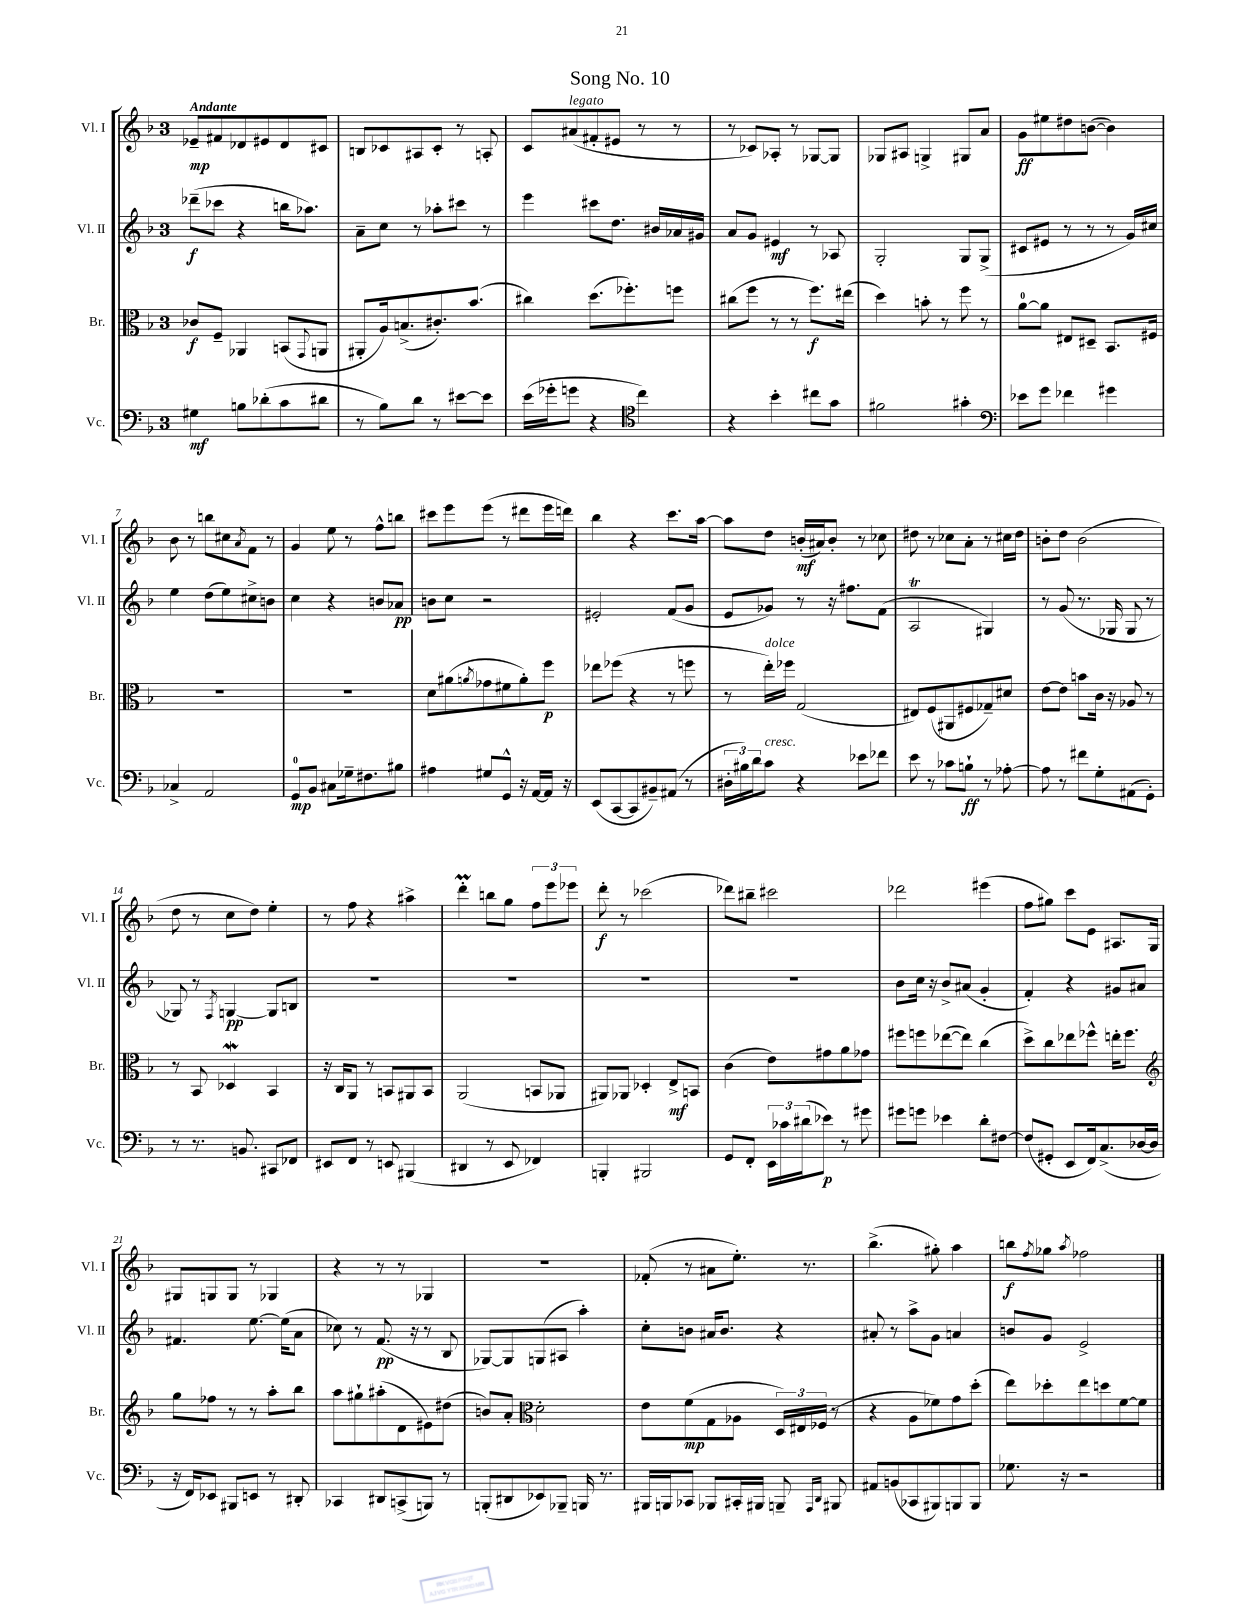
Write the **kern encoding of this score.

**kern	**dynam	**kern	**dynam	**kern	**dynam	**kern	**dynam
*part4	*part4	*part3	*part3	*part2	*part2	*part1	*part1
*staff4	*staff4	*staff3	*staff3	*staff2	*staff2	*staff1	*staff1
*I"Vc.	*	*I"Br.	*	*I"Vl. II	*	*I"Vl. I	*
*I'Vc.	*	*I'Br.	*	*I'Vl. II	*	*I'Vl. I	*
*clefF4	*	*clefC3	*	*clefG2	*	*clefG2	*
*k[b-]	*	*k[b-]	*	*k[b-]	*	*k[b-]	*
*M3/4	*	*M3/4	*	*M3/4	*	*M3/4	*
=1	=1	=1	=1	=1	=1	=1	=1
!	!	!	!	!	!	!LO:TX:a:B:t=Andante	!
4G#X\	mf	8c-X/L	f	(8ddd-X~\L	f	8e-X~/L	mp
.	.	8F~/J	.	8ccc-X\J	.	8f#X/	.
8Bn\L	.	4AA-X/	.	4r	.	8d-X/	.
(8d-X'\	.	.	.	.	.	8e#X/	.
8c\	.	(8BBn/L	.	16bbn\KL	.	8d-/	.
.	.	.	.	8.aa-X\J)	.	.	.
.	.	8qqGG/	.	.	.	.	.
8d#X\J	.	8AAn/J	.	.	.	8c#X/J	.
=2	=2	=2	=2	=2	=2	=2	=2
8r	.	8AA#X'/L	.	8a~\L	.	8Bn/L	.
8B-\L)	.	16A/k)	.	8cc\J	.	8c-X/	.
.	.	(8.Bn^/	.	.	.	.	.
8d\J	.	.	.	8r	.	8A#X/	.
8r	.	8.c#X'/)	.	8aa-X'\L	.	8c-'/J	.
[8e#X\L	.	.	.	8ccc#X\J	.	8r	.
.	.	(8.b-/J	.	.	.	.	.
8e#\J]	.	.	.	8r	.	8An'/	.
=3	=3	=3	=3	=3	=3	=3	=3
(16e\LL	.	4cc#X\)	.	4eee\	.	8c/L	.
16g-X'\J	.	.	.	.	.	.	.
!	!	!	!	!	!	!LO:TX:a:i:t=legato	!
8gn\J	.	.	.	.	.	(8a#X/	.
4r	.	(8.dd\L	.	8ccc#X\L	.	8f#X'/	.
.	.	.	.	8.dd\J	.	8e#X/J	.
.	.	8.ff-X'\)	.	.	.	.	.
*clefC4	*	*	*	*	*	*	*
4cc\)	.	.	.	.	.	8r	.
.	.	.	.	16b#X/LL	.	.	.
.	.	8ffn\J	.	16a-X/	.	8r	.
.	.	.	.	16g#X/JJ	.	.	.
=4	=4	=4	=4	=4	=4	=4	=4
4r	.	(8cc#X\L	.	8a/L	.	8r	.
.	.	8ff\J	.	8g/J	.	8c-X/L)	.
4b-'\	.	8r	.	4e#X/	mf	8A-X'/J	.
.	.	8r	.	.	.	8r	.
8cc#X\L	.	8.ff\L)	f	8r	.	[8G-X/L	.
8g\J	.	.	.	8A-X/	.	8G-/J]	.
.	.	(16ee#X\Jk	.	.	.	.	.
=5	=5	=5	=5	=5	=5	=5	=5
2f#X\	.	4dd\)	.	2G'/	.	8G-X/L	.
.	.	.	.	.	.	8A#X/J	.
.	.	8bn'\	.	.	.	4Gn^/	.
.	.	8r	.	.	.	.	.
4g#X'\	.	8ff\	.	8G/L	.	8G#X/L	.
.	.	8r	.	(8G^/J	.	8a/J	.
=6	=6	=6	=6	=6	=6	=6	=6
*clefF4	*	*	*	*	*	*	*
8e-X\L	.	[8a\L	.	8c#X/L	.	8g\L	ff
8g\J	.	8a\J]	.	8e#X/J	.	8ee#X\	.
4f-X\	.	8E#X/L	.	8r	.	8dd#X\	.
.	.	8D#X~/J	.	8r	.	([8bn\J	.
4g#X\	.	8.BB-/L	.	8r	.	4b\])	.
.	.	.	.	16g/LL)	.	.	.
.	.	16F#X/Jk	.	16cc#X/JJ	.	.	.
!!LO:LB:g=z
=7	=7	=7	=7	=7	=7	=7	=7
4C-X^/	.	2.r	.	4ee\	.	8b-\	.
.	.	.	.	.	.	8r	.
2AA/	.	.	.	(8dd\L	.	8bbn\L	.
.	.	.	.	8ee\)	.	8cc#X\	.
.	.	.	.	.	.	8qa/	.
.	.	.	.	8cc#X^\	.	8f\J	.
.	.	.	.	8bn\J	.	8r	.
=8	=8	=8	=8	=8	=8	=8	=8
8GG/L	mp	2.r	.	4cc\	.	4g/	.
8BB-/J	.	.	.	.	.	.	.
8C#X\L	.	.	.	4r	.	8ee\	.
16G-X~\k	.	.	.	.	.	8r	.
8.F#X\	.	.	.	.	.	.	.
.	.	.	.	8bn/L	.	8ff^^\L	.
8B#X\J	.	.	.	8a-X/J	pp	8bbn\J	.
=9	=9	=9	=9	=9	=9	=9	=9
4A#X\	.	8d\L	.	8bn\L	.	8ccc#X\L	.
.	.	(8a#X\	.	8cc\J	.	8eee\	.
.	.	8qan/	.	.	.	.	.
8G#X/L	.	8g-X\	.	2r	.	(8eee\J	.
8GG^^/J	.	8f#X\	.	.	.	8r	.
16r	.	8a'\)	.	.	.	8ddd#X\L	.
[16AA/LL	.	.	.	.	.	.	.
16AA/JJ]	.	8ff\J	p	.	.	16eee\L	.
16r	.	.	.	.	.	16dddn\JJ)	.
=10	=10	=10	=10	=10	=10	=10	=10
(8EE/L	.	8ee-X\L	.	2e#X'/	.	4bb-\	.
[8CC/	.	(8ff-X\J	.	.	.	.	.
8CC/]	.	4r	.	.	.	4r	.
8BB#X~/)	.	.	.	.	.	.	.
(8AA#X/J	.	8r	.	(8f/L	.	8.ccc\L	.
8r	.	8ffn\	.	8g/J	.	.	.
.	.	.	.	.	.	[16aa\Jk	.
=11	=11	=11	=11	=11	=11	=11	=11
24D#X'\LL	.	8r	.	8e/L	.	8aa\L]	.
24B#X\)	.	.	.	.	.	.	.
24d\J	.	.	.	.	.	.	.
!	!	!LO:TX:a:i:t=dolce	!	!	!	!	!
!LO:TX:a:i:t=cresc.	!	!	!	!	!	!	!
8c\J	.	16ee'\LL)	.	8g-X/J)	.	8dd\J	.
.	.	16ff-X\JJ	.	.	.	.	.
4r	.	(2G/	.	8r	.	(16bn'/LL	mf
.	.	.	.	.	.	16a#X/J)	.
.	.	.	.	16r	.	8b'/J	.
.	.	.	.	8.ff#X\L	.	.	.
8e-X\L	.	.	.	.	.	8r	.
8f-X\J	.	.	.	(8f\J	.	8cc-X\	.
=12	=12	=12	=12	=12	=12	=12	=12
8e\	.	8E#X/L)	.	2At/	.	8dd#X\	.
8r	.	(8F/	.	.	.	8r	.
8c-X\L	.	8AA#X/	.	.	.	8cc-X\L	.
8Bn`\J	ff	8F#X/	.	.	.	8a'\J	.
8r	.	8G-X~/)	.	4G#X/)	.	8r	.
[8A-X'\	.	8d#X/J	.	.	.	16cc#X\LL	.
.	.	.	.	.	.	16dd#\JJ	.
=13	=13	=13	=13	=13	=13	=13	=13
8A-\]	.	[8e\L	.	8r	.	8bn'\L	.
8r	.	8e\J]	.	(8g/	.	8dd\J	.
8f#X\L	.	8bn\L	.	8.r	.	(2b\	.
8G'\	.	16c\Jk	.	.	.	.	.
.	.	16r	.	16G-X/	.	.	.
(8AA#X\	.	8A-X/	.	8G-/	.	.	.
8GG'\J)	.	8r	.	8r	.	.	.
!!LO:LB:g=z
=14	=14	=14	=14	=14	=14	=14	=14
8r	.	8r	.	8G-X/)	.	8dd\	.
8.r	.	8BB-/	.	8r	.	8r	.
.	.	.	.	8qF/	.	.	.
.	.	4D-Xw/	.	[4Gn/	pp	8cc\L	.
8.BBn/	.	.	.	.	.	.	.
.	.	.	.	.	.	8dd\J)	.
8CC#X/L	.	4BB-/	.	8G/L]	.	4ee'\	.
8FF-X/J	.	.	.	8Bn/J	.	.	.
=15	=15	=15	=15	=15	=15	=15	=15
8EE#X/L	.	16r	.	2.r	.	8r	.
.	.	16C/KL	.	.	.	.	.
8FF/J	.	8AA/J	.	.	.	8ff\	.
8r	.	8r	.	.	.	4r	.
8EEn/	.	8BBn/L	.	.	.	.	.
(4BBB#X/	.	8AA#X/	.	.	.	4aa#X^\	.
.	.	8BB/J	.	.	.	.	.
=16	=16	=16	=16	=16	=16	=16	=16
4DD#X/	.	(2AA/	.	2.r	.	4dddM'\	.
8r	.	.	.	.	.	8bbn\L	.
8EE/	.	.	.	.	.	8gg\J	.
4FF-X/)	.	8BBn/L	.	.	.	12ff\L	.
.	.	.	.	.	.	12eee\	.
.	.	8AA-X/J	.	.	.	.	.
.	.	.	.	.	.	12eee-X\J	.
=17	=17	=17	=17	=17	=17	=17	=17
4BBBn'/	.	8AA#X/L)	.	2.r	.	8ddd'\	f
.	.	8AA-X/J	.	.	.	8r	.
2BBB#X/	.	4D-X'/	.	.	.	(2ccc-X\	.
.	.	8E^/L	mf	.	.	.	.
.	.	8BBn/J	.	.	.	.	.
=18	=18	=18	=18	=18	=18	=18	=18
8GG/L	.	(4c\	.	2.r	.	8ddd-X\L)	.
8FF'/J	.	.	.	.	.	8bb#X~\J	.
24EE\LL	.	8e\L)	.	.	.	2ccc#X\	.
24c-X\	.	.	.	.	.	.	.
(24d#X\J	.	.	.	.	.	.	.
8e-X\J)	p	8g#X\	.	.	.	.	.
8r	.	8a\	.	.	.	.	.
8g#X\	.	8g-X\J	.	.	.	.	.
=19	=19	=19	=19	=19	=19	=19	=19
8g#X\L	.	8ff#X\L	.	8b-\L	.	2ddd-X\	.
8gn\J	.	8ffn\	.	16cc\Jk	.	.	.
.	.	.	.	16r	.	.	.
4e-X\	.	([8ee-X\	.	8b-^/L	.	.	.
.	.	8ee-\J])	.	(8a#X/J	.	.	.
8d'\L	.	(4cc\	.	4g'/	.	(4eee#X\	.
[8F#X\J	.	.	.	.	.	.	.
=20	=20	=20	=20	=20	=20	=20	=20
(8F#/L]	.	8dd^\L)	.	4f'/)	.	8ff\L	.
8GG#X'/J	.	8cc\	.	.	.	8gg#X\J)	.
8EE/L	.	8ee-X\	.	4r	.	8ccc\L	.
16FF/k)	.	8ff-X^^\J	.	.	.	8e\J	.
(8.C^/	.	.	.	.	.	.	.
.	.	16een'\KL	.	8g#X/L	.	8.A#X/L	.
.	.	8.ff-\J	.	.	.	.	.
[16D-X/L	.	.	.	8a#X/J	.	.	.
16D-/JJ]	.	.	.	.	.	16G/Jk	.
!!LO:LB:g=z
=21	=21	=21	=21	=21	=21	=21	=21
*	*	*clefG2	*	*	*	*	*
16r	.	8gg\L	.	4.f#X/	.	8G#X/L	.
16FF/KL)	.	.	.	.	.	.	.
8EE-X/J	.	8ff-X\J	.	.	.	8Gn/	.
8BBB#X/L	.	8r	.	.	.	8G/J	.
8EEn/J	.	8r	.	[8.ee\	.	8r	.
8r	.	8aa'\L	.	.	.	4G-X/	.
.	.	.	.	(16ee\KL]	.	.	.
8DD#X'/	.	8bb-\J	.	8a\J	.	.	.
=22	=22	=22	=22	=22	=22	=22	=22
4CC-X/	.	8aa\L	.	8cc-X\)	.	4r	.
.	.	8gg#X`\	.	8r	.	.	.
8DD#X/L	.	(8aa#X'\	.	(8.f/	pp	8r	.
(8CCn^/	.	8d\	.	.	.	8r	.
.	.	.	.	16r	.	.	.
8BBBn/J)	.	8e#X\)	.	8r	.	4G-X/	.
8r	.	(8dd#X\J	.	8B-/	.	.	.
=23	=23	=23	=23	=23	=23	=23	=23
(8BBBn'/L	.	8bn/L)	.	[8G-X/L)	.	2.r	.
8DD#X/	.	8a'/J	.	8G-/]	.	.	.
*	*	*clefC3	*	*	*	*	*
8EE-X/)	.	2d'\	.	(8Gn/	.	.	.
8BBB-X~/J	.	.	.	8A#X/J	.	.	.
16BBBn/	.	.	.	4aa'\)	.	.	.
8.r	.	.	.	.	.	.	.
=24	=24	=24	=24	=24	=24	=24	=24
16BBB#X/LL	.	8e\L	.	8cc'\L	.	(8f-X'/	.
16BBBn/J	.	.	.	.	.	.	.
8CC-X/J	.	(8f\	mp	8bn\J	.	8r	.
8BBB-X/L	.	8G\	.	16a#X/KL	.	8a#X\L	.
.	.	.	.	8.b/J	.	.	.
16CC#X'/L	.	8A-X\J	.	.	.	8.ee'\J)	.
16BBB#X/JJ	.	.	.	.	.	.	.
8BBBn~/	.	24D/LL)	.	4r	.	.	.
.	.	24E#X/	.	.	.	.	.
.	.	.	.	.	.	8.r	.
.	.	(24F-X/JJ	.	.	.	.	.
16qqAAA/LL	.	.	.	.	.	.	.
16qqDD/JJ	.	.	.	.	.	.	.
8BBB#X/	.	8r	.	.	.	.	.
=25	=25	=25	=25	=25	=25	=25	=25
8AA#X/L	.	4r	.	8a#X'/	.	(4.bb-^\	.
(8BBn/	.	.	.	8r	.	.	.
8CC-X/	.	8A\L	.	8aa^\L	.	.	.
8BBB#X/)	.	8f-X\)	.	8g\J	.	8gg#X'\)	.
8BBBn/	.	8g\	.	4an/	.	4aa\	.
8BBB/J	.	(8dd'\J	.	.	.	.	.
=26	=26	=26	=26	=26	=26	=26	=26
8.G-X\	.	8ee\L)	.	8bn/L	.	8bbn\L	f
.	.	.	.	.	.	8qff/	.
.	.	8dd-X'\	.	8g/J	.	8gg-X\J	.
16r	.	.	.	.	.	.	.
.	.	.	.	.	.	8qaa/	.
2r	.	8ee\	.	2e^/	.	2ff-X\	.
.	.	8ddn\	.	.	.	.	.
.	.	[8f\	.	.	.	.	.
.	.	8f\J]	.	.	.	.	.
==	==	==	==	==	==	==	==
*-	*-	*-	*-	*-	*-	*-	*-
